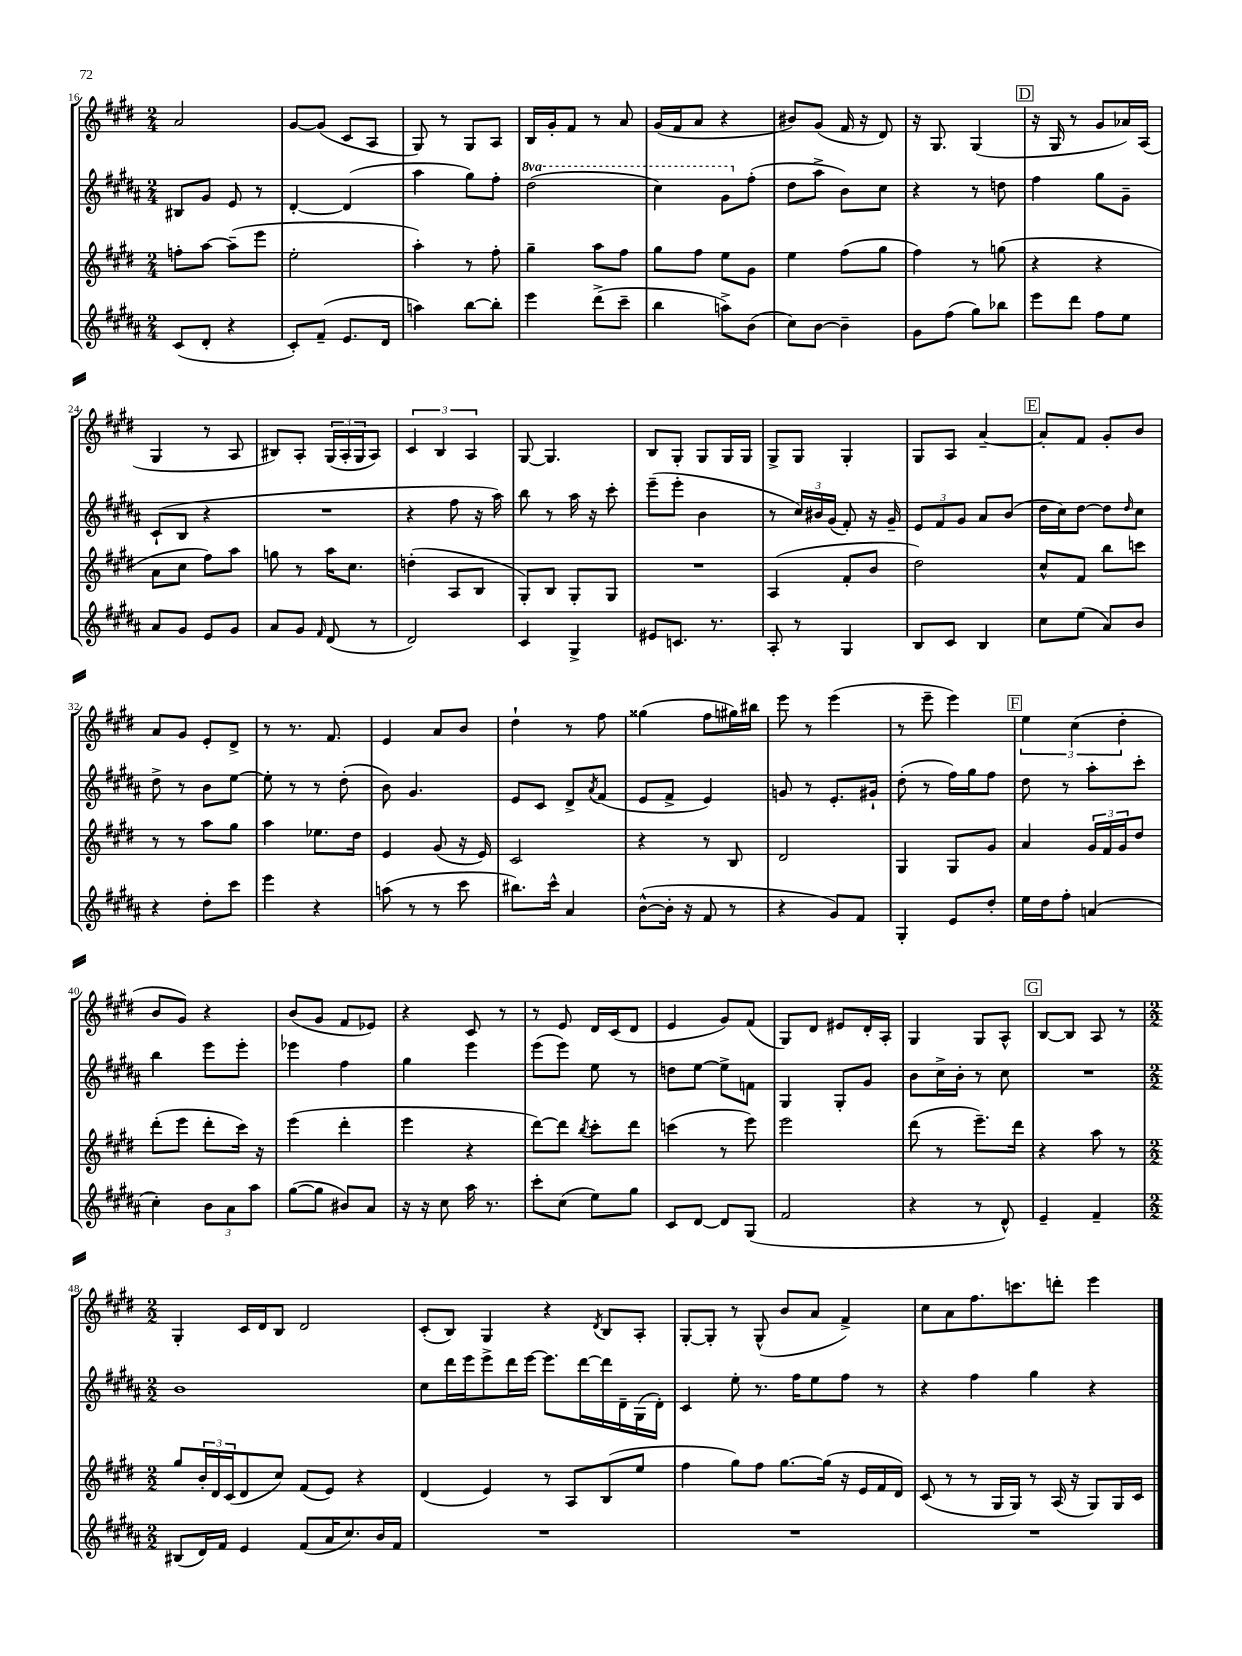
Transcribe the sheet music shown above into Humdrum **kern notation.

**kern	**kern	**kern	**kern
*part4	*part3	*part2	*part1
*staff4	*staff3	*staff2	*staff1
*clefG2	*clefG2	*clefG2	*clefG2
*k[f#c#g#d#a#]	*k[f#c#g#d#]	*k[f#c#g#d#a#]	*k[f#c#g#d#]
*M2/4	*M2/4	*M2/4	*M2/4
=16	=16	=16	=16
(8c#/L	8ffn'\L	8B#X/L	2a/
8d#'/J	[8aa\J	8g#/J	.
4r	(8aa~\L]	8e/	.
.	8eee\J	8r	.
=17	=17	=17	=17
8c#'/L)	2ee'\	[4d#'/	[8g#/L
(8f#~/J	.	.	(8g#/J]
8.e/L	.	(4d#/]	8c#/L
.	.	.	8A/J
16d#/Jk	.	.	.
=18	=18	=18	=18
4aan\)	4aa'\)	4aa#\	8G#/)
.	.	.	8r
[8bb\L	8r	8gg#\L)	8G#/L
8bb'\J]	8ff#'\	8ff#'\J	8A/J
=19	=19	=19	=19
*	*	*8va	*
4eee\	4gg#~\	(2ddd#\	16B/LL
.	.	.	16g#'/J
.	.	.	8f#/J
(8ddd#^\L	8aa\L	.	8r
8ccc#~\J	8ff#\J	.	8a/
=20	=20	=20	=20
4bb\	8gg#\L	4ccc#\)	(16g#/LL
.	.	.	16f#/J
.	8ff#\J	.	8a/J
8aan^\L)	8ee\L	8gg#\L	4r
*	*	*X8va	*
(8b\J	8g#\J	(8ff#'\J	.
=21	=21	=21	=21
8cc#\L)	4ee\	8dd#\L	8b#X/L)
[8b\J	.	8aa#^\J	(8g#/J
4b~\]	(8ff#\L	8b\L)	16f#/
.	.	.	16r
.	8gg#\J	8cc#\J	8d#/)
=22	=22	=22	=22
8g#\L	4ff#\)	4r	16r
.	.	.	8.G#/
(8ff#\J	.	.	.
8gg#\L)	8r	8r	(4G#/
8bb-X\J	(8ggn\	8ddn\	.
!!LO:REH:place=s1:t=D
=23	=23	=23	=23
8eee\L	4r	4ff#\	16r
.	.	.	16G#/
8ddd#\J	.	.	8r
8ff#\L	4r	8gg#\L	8g#/L
8ee\J	.	8g#~\J	16a-X/L)
.	.	.	(16A/JJ
!!LO:LB:g=z
=24	=24	=24	=24
8a#/L	8a\L	(8c#`/L	4G#/
8g#/J	8cc#\J	8B/J	.
8e/L	8ff#\L)	4r	8r
8g#/J	8aa\J	.	8A/
=25	=25	=25	=25
8a#/L	8ggn\	2r	8B#X/L)
8g#/J	8r	.	8A'/J
16qqf#/	.	.	.
(8d#/	16aa\KL	.	(24G#/LL
.	.	.	24A'/
.	8.cc#\J	.	.
.	.	.	24G#/J
8r	.	.	8A/J)
=26	=26	=26	=26
2d#/)	(4ddn'\	4r	6c#/
.	.	.	6B/
.	8A/L	8ff#\	.
.	.	.	6A/
.	8B/J	16r	.
.	.	16aa#\)	.
=27	=27	=27	=27
4c#/	8G#'/L)	8bb\	[8G#/
.	8B/J	8r	4.G#/]
4G#^/	8G#'/L	16aa#\	.
.	.	16r	.
.	8G#/J	8ccc#'\	.
=28	=28	=28	=28
8e#X/L	2r	(8eee~\L	8B/L
8.cn/J	.	8eee'\J	8G#'/J
.	.	4b\	8G#/L
8.r	.	.	.
.	.	.	16G#/L
.	.	.	16G#/JJ
=29	=29	=29	=29
8A#'/	(4A/	8r	8G#^/L
8r	.	24cc#/LL)	8G#/J
.	.	24b#X/	.
.	.	(24g#/JJ	.
4G#/	8f#'/L	8f#'/)	4G#'/
.	8b/J	16r	.
.	.	16g#~/	.
=30	=30	=30	=30
8B/L	2dd#\)	12e/L	8G#/L
.	.	12f#/	.
8c#/J	.	.	8A/J
.	.	12g#/J	.
4B/	.	8a#/L	[4a~/
.	.	(8b/J	.
!!LO:REH:place=s1:t=E
=31	=31	=31	=31
8cc#\L	8cc#^^/L	16dd#\LL	8a'/L]
.	.	16cc#\J)	.
(8ee\J	8f#/J	[8dd#\J	8f#/J
8a#/L)	8bb\L	8dd#\L]	8g#'/L
.	.	16qqdd#/	.
8b/J	8cccn\J	8cc#\J	8b/J
!!LO:LB:g=z
=32	=32	=32	=32
4r	8r	8dd#^\	8a/L
.	8r	8r	8g#/J
8dd#'\L	8aa\L	8b\L	8e'/L
8ccc#\J	8gg#\J	[8ee\J	8d#^/J
=33	=33	=33	=33
4eee\	4aa\	8ee'\]	8r
.	.	8r	8.r
4r	8.ee-X\L	8r	.
.	.	.	8.f#/
.	.	(8dd#'\	.
.	16dd#\Jk	.	.
=34	=34	=34	=34
(8aan\	4e/	8b\)	4e/
8r	.	4.g#/	.
8r	(8g#/	.	8a/L
8ccc#\	16r	.	8b/J
.	16e/)	.	.
=35	=35	=35	=35
8.bb#X\L)	2c#/	8e/L	4dd#`\
.	.	8c#/J	.
16ccc#^^\Jk	.	.	.
4a#/	.	8d#^/L	8r
.	.	8qa#/	.
.	.	(8f#/J	8ff#\
=36	=36	=36	=36
([8b^^\L	4r	8e/L	(4gg##X\
16b'\Jk]	.	8f#^/J	.
16r	.	.	.
8f#/	8r	4e/)	8ff#\L
8r	8B/	.	16gg#X\L)
.	.	.	16bb#X\JJ
=37	=37	=37	=37
4r	2d#/	8gn/	8eee\
.	.	8r	8r
8g#/L)	.	8.e'/L	(4eee\
8f#/J	.	.	.
.	.	16g#X`/Jk	.
=38	=38	=38	=38
4G#'/	4G#/	(8dd#'\	8r
.	.	8r	8eee~\
8e/L	8G#/L	16ff#\LL)	4eee\)
.	.	16gg#\J	.
8dd#'/J	8g#/J	8ff#\J	.
!!LO:REH:place=s1:t=F
=39	=39	=39	=39
16ee\LL	4a/	8dd#\	6ee\
16dd#\J	.	.	.
8ff#'\J	.	8r	.
.	.	.	(6cc#\
(4an/	24g#/LL	8aa#'\L	.
.	24f#/	.	.
.	24g#/J	.	6dd#'\
.	8dd#/J	8ccc#'\J	.
!!LO:LB:g=z
=40	=40	=40	=40
4cc#'\)	(8ddd#'\L	4bb\	8b/L
.	8eee\J	.	8g#/J)
12b\L	8ddd#'\L	8eee\L	4r
12a#\	.	.	.
.	16ccc#\Jk)	8eee'\J	.
12aa#\J	.	.	.
.	16r	.	.
=41	=41	=41	=41
([8gg#\L	(4eee\	4eee-X\	(8b/L
8gg#\J]	.	.	8g#/J
8b#X/L)	4ddd#'\	4ff#\	8f#/L
8a#/J	.	.	8e-X/J)
=42	=42	=42	=42
16r	4eee\	4gg#\	4r
16r	.	.	.
8cc#\	.	.	.
16aa#\	4r	4eee\	8c#/
8.r	.	.	.
.	.	.	8r
=43	=43	=43	=43
8ccc#'\L	[8ddd#\L)	(8eee\L	8r
(8cc#\J	8ddd#\J]	8eee\J)	8e/
.	8qbb/	.	.
8ee\L)	8ccc#'\L	8ee\	16d#/LL
.	.	.	(16c#/J
8gg#\J	8ddd#\J	8r	8d#/J
=44	=44	=44	=44
8c#/L	(4cccn\	8ddn\L	4e/
[8d#/J	.	[8ee\J	.
8d#/L]	8r	8ee^\L]	8g#/L)
(8G#/J	8eee\)	8fn\J	(8f#/J
=45	=45	=45	=45
2f#/	2eee\	4G#/	8G#/L)
.	.	.	8d#/J
.	.	8G#'/L	8e#X/L
.	.	8g#/J	16d#'/L
.	.	.	16A'/JJ
=46	=46	=46	=46
4r	(8ddd#\	8b\L	4G#/
.	8r	16cc#^\L	.
.	.	16b'\JJ	.
8r	8.eee~\L)	8r	8G#/L
8d#^^/)	.	8cc#\	8A^^/J
.	16ddd#\Jk	.	.
!!LO:REH:place=s1:t=G
=47	=47	=47	=47
4e~/	4r	2r	[8B/L
.	.	.	8B/J]
4f#~/	8aa\	.	8A/
.	8r	.	8r
!!LO:LB:g=z
=48	=48	=48	=48
*M2/2	*M2/2	*M2/2	*M2/2
(8B#X/L	8gg#/L	1b	4G#'/
16d#/L)	24b'/L	.	.
.	24d#/	.	.
16f#/JJ	.	.	.
.	(24c#/J	.	.
4e/	8d#/	.	16c#/LL
.	.	.	16d#/J
.	8cc#/J)	.	8B/J
(8f#/L	(8f#/L	.	2d#/
16a#/K	8e/J)	.	.
8.cc#/)	.	.	.
.	4r	.	.
16b/L	.	.	.
16f#/JJ	.	.	.
=49	=49	=49	=49
1r	(4d#/	8cc#\L	(8c#'/L
.	.	16ddd#\L	8B/J)
.	.	16eee\J	.
.	4e/)	8eee^\	4G#/
.	.	16ddd#\L	.
.	.	[16eee\JJ	.
.	8r	8.eee\L]	4r
.	8A/L	.	.
.	.	[16ddd#\L	.
.	.	.	8qd#/
.	(8B/	16ddd#\]	8B/L
.	.	16d#~\	.
.	8ee/J	(16G#\	8A'/J
.	.	16d#'\JJ)	.
=50	=50	=50	=50
1r	4ff#\	4c#/	[8G#'/L
.	.	.	8G#'/J]
.	8gg#\L)	8ee'\	8r
.	8ff#\J	8.r	(8G#^^/
.	[8.gg#\L	.	8b/L
.	.	16ff#\KL	.
.	.	8ee\	8a/J
.	(16gg#\Jk]	.	.
.	16r	8ff#\J	4f#^/)
.	16e/LL	.	.
.	16f#/	8r	.
.	16d#/JJ)	.	.
=51	=51	=51	=51
1r	(8c#/	4r	8cc#\L
.	8r	.	8a\
.	8r	4ff#\	8.ff#\
.	16G#/LL	.	.
.	16G#/JJ)	.	8.cccn\
.	8r	4gg#\	.
.	(16A/	.	8dddn'\J
.	16r	.	.
.	8G#/L)	4r	4eee\
.	16G#/L	.	.
.	16c#/JJ	.	.
==	==	==	==
*-	*-	*-	*-
